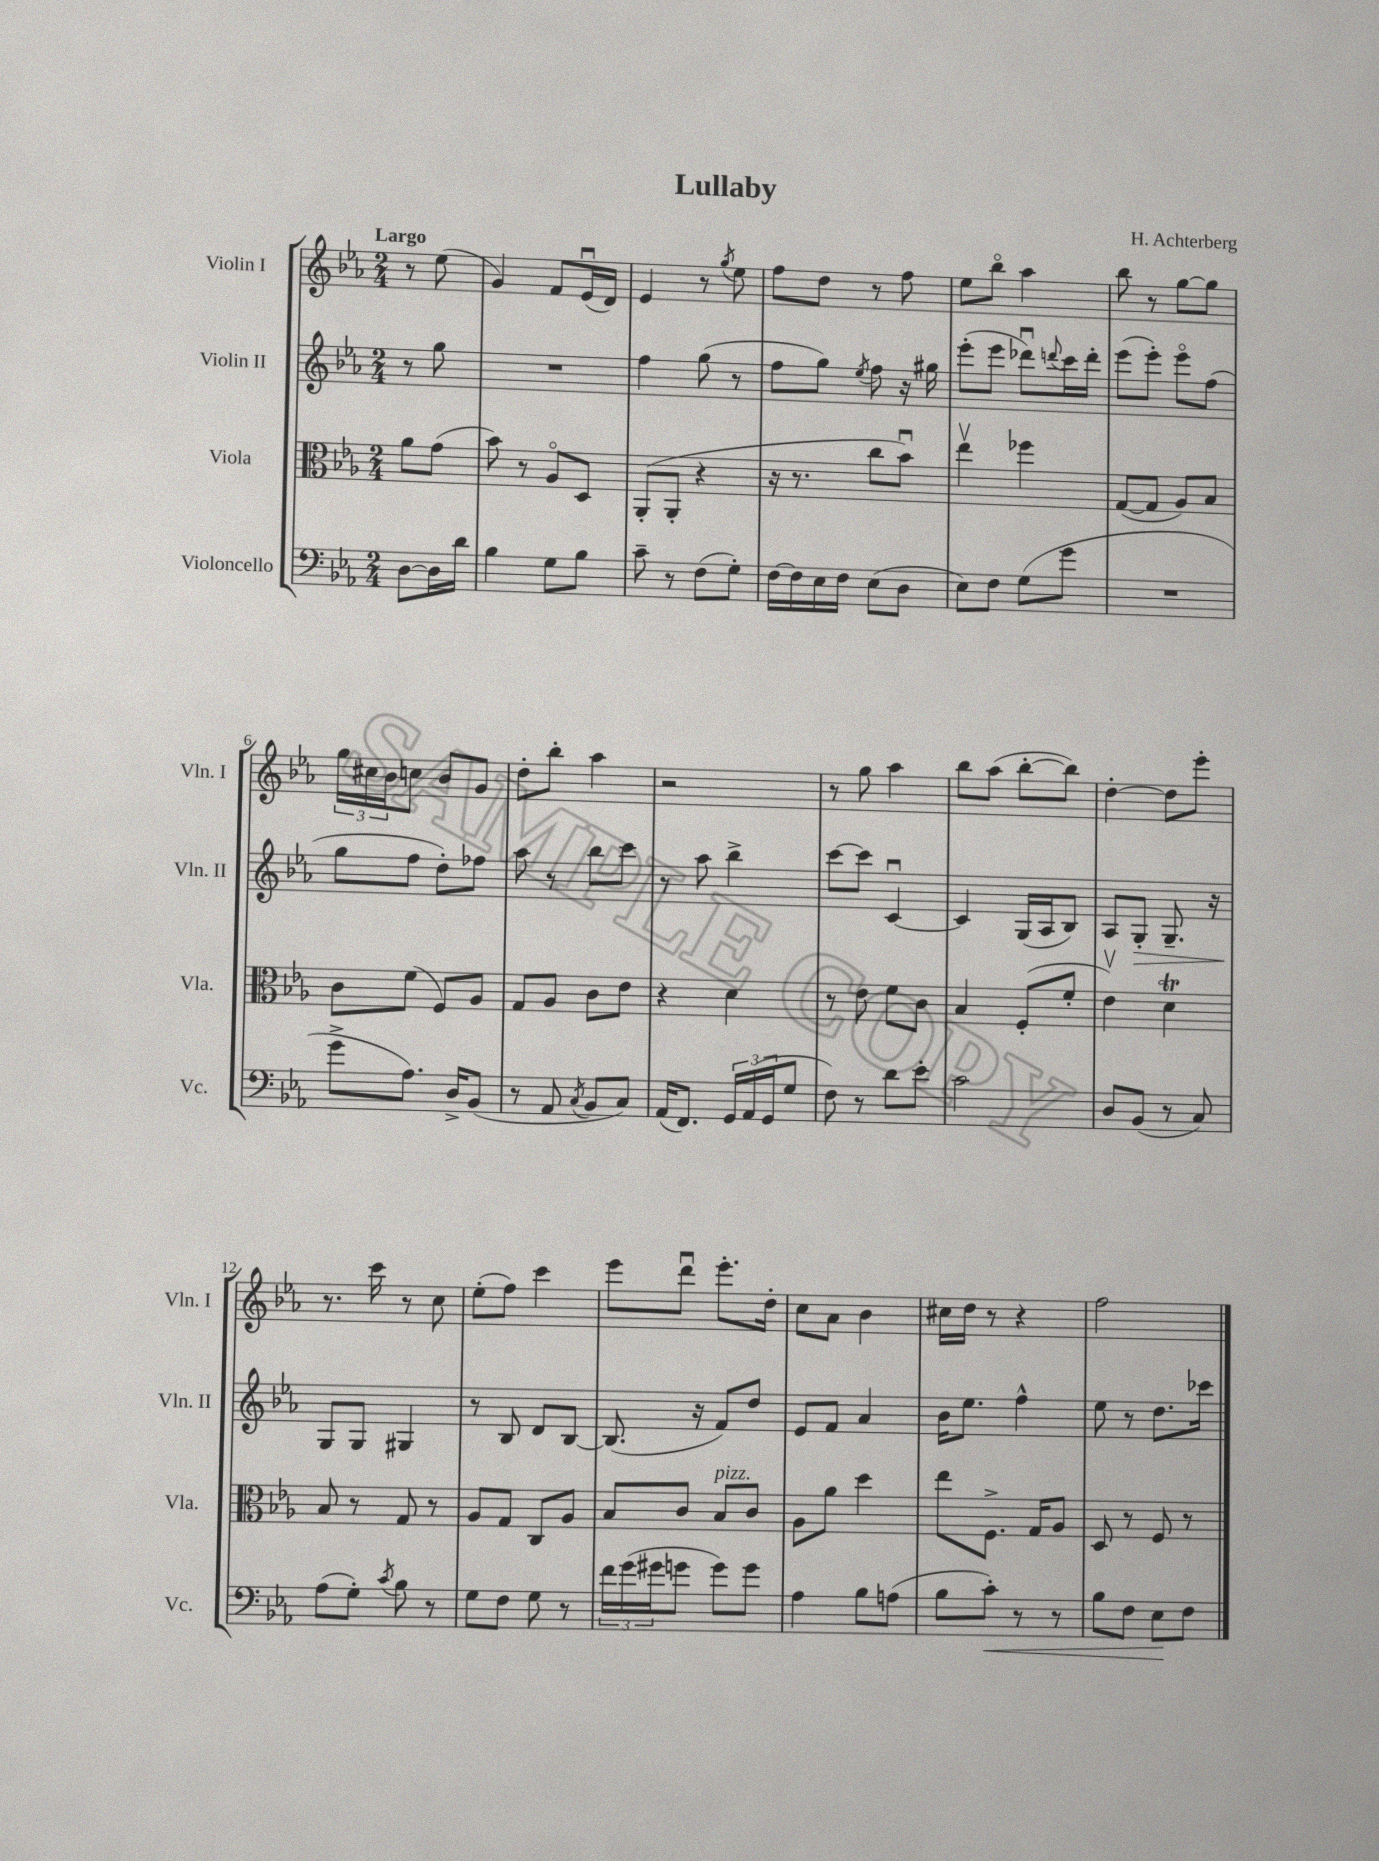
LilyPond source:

\header { title = "Lullaby" composer = "H. Achterberg" }
<<
\new StaffGroup <<
\new Staff = "s0" \with { instrumentName = "Violin I" shortInstrumentName = "Vln. I" } {
    \clef treble \key ees \major \numericTimeSignature \time 2/4 \partial 4 \tempo "Largo"
    r8 ees''8( |
    g'4) f'8 ees'16\downbow( d'16) |
    ees'4 r8 \acciaccatura { g''8 } ees''8 |
    f''8 d''8 r8 f''8 |
    ees''8 bes''8\flageolet aes''4 |
    bes''8 r8 g''8~ g''8 |
    \tuplet 3/2 { g''16 cis''16 bes'16 } c''8 bes'8 g'8 |
    d''8-. bes''8-. aes''4 |
    r2 |
    r8 g''8 aes''4 |
    bes''8 aes''8( bes''8~-. bes''8) |
    d''4~-. d''8 ees'''8-. |
    r8. c'''16 r8 c''8 |
    ees''8-.( f''8) c'''4 |
    ees'''8 d'''8\downbow ees'''8.-. d''16-. |
    c''8 aes'8 bes'4 |
    cis''16 d''16 r8 r4 |
    f''2 \bar "|." |
}
\new Staff = "s1" \with { instrumentName = "Violin II" shortInstrumentName = "Vln. II" } {
    \clef treble \key ees \major \numericTimeSignature \time 2/4 \partial 4
    r8 g''8 |
    R2 |
    f''4 g''8( r8 |
    f''8 g''8) \acciaccatura { ees''8 } f''8 r16 gis''16 |
    ees'''8-.( ees'''8 des'''8\downbow) \appoggiatura { d'''8 } c'''16 d'''16-. |
    ees'''8( ees'''8-.) ees'''8\flageolet f''8( |
    g''8 f''8 d''8-.) fes''8 |
    aes''8 r8 bes''8 c'''8 |
    r8 aes''8 bes''4-> |
    c'''8~ c'''8 c'4~\downbow |
    c'4 g16( aes16 bes8) |
    aes8 g8-.\> g8.-- r16 |
    g8\! g8 gis4 |
    r8 bes8 d'8 bes8~ |
    bes8.( r16 f'8) d''8 |
    ees'8 f'8 aes'4 |
    bes'16 ees''8. f''4-^ |
    ees''8 r8 d''8. ces'''16 \bar "|." |
}
\new Staff = "s2" \with { instrumentName = "Viola" shortInstrumentName = "Vla." } {
    \clef alto \key ees \major \numericTimeSignature \time 2/4 \partial 4
    aes'8 g'8( |
    bes'8) r8 aes8\flageolet d8 |
    aes,8-.( aes,8-. r4 |
    r16 r8. c''8 bes'8\downbow) |
    ees''4\upbow fes''4 |
    g8~( g8 aes8) bes8 |
    c'8 f'8( f8) aes8 |
    g8 aes8 c'8 ees'8 |
    r4 d'4 |
    r8 ees'8 f'8 c'8 |
    bes4 f8-.( f'8-. |
    ees'4\upbow) d'4\trill |
    bes8 r8 g8 r8 |
    aes8 g8 c8 aes8 |
    bes8 c'8 bes8^\markup { \italic "pizz." } c'8 |
    aes8 aes'8 d''4 |
    ees''8 f8.-> g16 aes8 |
    d8 r8 f8 r8 \bar "|." |
}
\new Staff = "s3" \with { instrumentName = "Violoncello" shortInstrumentName = "Vc." } {
    \clef bass \key ees \major \numericTimeSignature \time 2/4 \partial 4
    d8~ d16 d'16 |
    bes4 g8 bes8 |
    c'8-- r8 f8( g8-.) |
    f16~ f16 ees16 f16 ees8( d8 |
    ees8) f8 g8( g'8 |
    R2 |
    g'8-> aes8.) d16-> bes,8( |
    r8 aes,8 \acciaccatura { c8 } bes,8 c8) |
    aes,16( f,8.) \tuplet 3/2 { g,16 aes,16( g,16 } g8 |
    f8) r8 d'8 ees'8-. |
    c'2 |
    d8 bes,8( r8 c8) |
    aes8( g8-.) \acciaccatura { c'8 } bes8 r8 |
    g8 f8 g8 r8 |
    \tuplet 3/2 { f'16 g'16( gis'16 } g'8 g'8) g'8 |
    aes4 bes8 a8( |
    bes8 c'8-.\<) r8 r8 |
    bes8 f8 ees8\! f8 \bar "|." |
}
>>
>>
